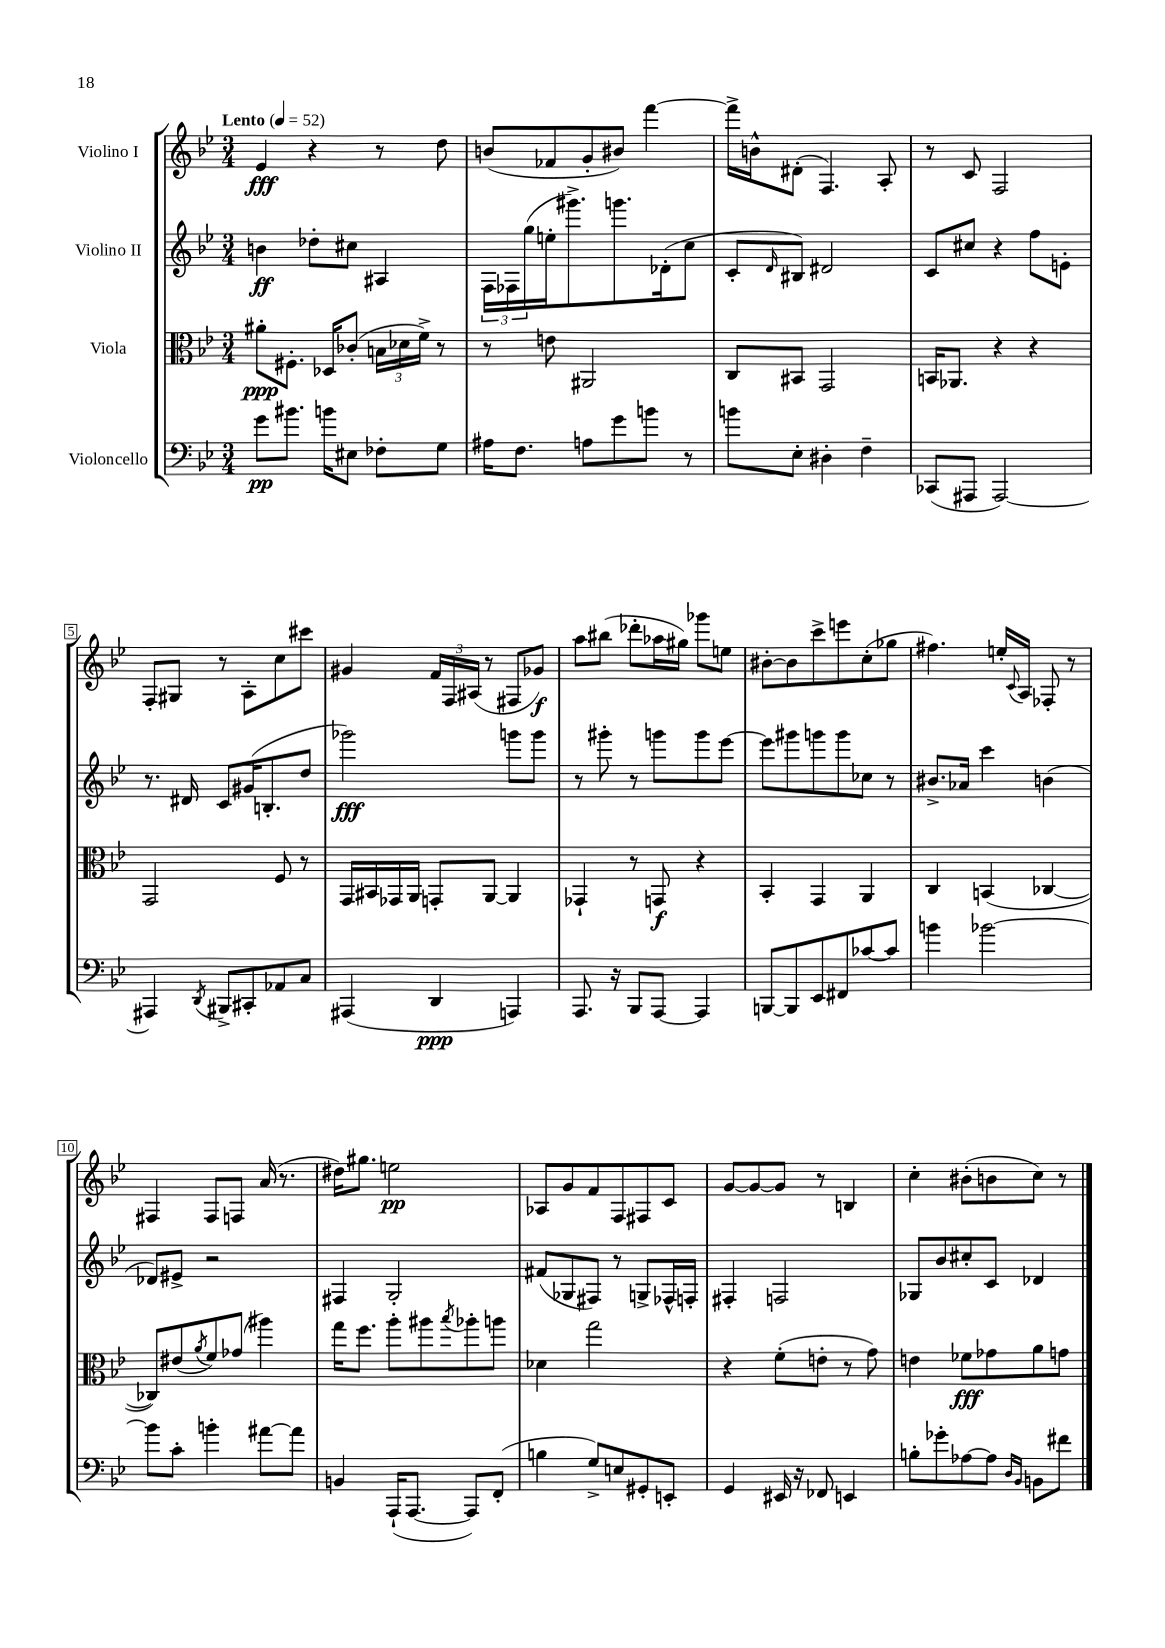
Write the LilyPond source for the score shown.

<<
\new StaffGroup <<
\new Staff = "s0" \with { instrumentName = "Violino I" } {
    \clef treble \key bes \major \numericTimeSignature \time 3/4 \tempo "Lento" 4 = 52
    ees'4\fff r4 r8 d''8 |
    b'8( fes'8 g'8-. bis'8) f'''4~ |
    f'''16-> b'16-^ dis'8-.( f4.) a8-. |
    r8 c'8 f2 |
    f8-. gis8 r8 a8-. c''8 cis'''8 |
    gis'4 \tuplet 3/2 { f'16 f16 ais16( } r8 fis8 ges'8\f) |
    a''8 bis''8( des'''8-. aes''16 gis''16) ges'''8 e''8 |
    bis'8~-. bis'8 c'''8-> e'''8 c''8-.( ges''8 |
    fis''4.) e''16-. \appoggiatura { c'8 } a16 fes8-. r8 |
    fis4 fis8 f8 a'16( r8. |
    dis''16) gis''8. e''2\pp |
    aes8 g'8 f'8 f8 fis8 c'8 |
    g'8~ g'8~ g'8 r8 b4 |
    c''4-. bis'8-.( b'8 c''8) r8 \bar "|." |
}
\new Staff = "s1" \with { instrumentName = "Violino II" } {
    \clef treble \key bes \major \numericTimeSignature \time 3/4
    b'4\ff des''8-. cis''8 ais4 |
    \tuplet 3/2 { f16 fes16 g''16( } e''16-. gis'''8.->) g'''8. des'16-.( c''8 |
    c'8-. \grace { d'16 } bis8) dis'2 |
    c'8 cis''8 r4 f''8 e'8-. |
    r8. dis'16 c'8 gis'16( b8.-. d''8 |
    ges'''2\fff) g'''8 g'''8 |
    r8 gis'''8-. r8 g'''8 g'''8 ees'''8~ |
    ees'''8 gis'''8 g'''8 g'''8 ces''8 r8 |
    bis'8.-> aes'16 c'''4 b'4( |
    des'8) eis'8-> r2 |
    fis4 g2-. |
    fis'8( ges8 fis8) r8 g8-> fes16-^ f16-. |
    fis4-. f2 |
    ges8 bes'8 cis''8-. c'8 des'4 \bar "|." |
}
\new Staff = "s2" \with { instrumentName = "Viola" } {
    \clef alto \key bes \major \numericTimeSignature \time 3/4
    ais'8-.\ppp fis8.-. des16 ces'8-.( \tuplet 3/2 { b16 des'16 f'16->) } r8 |
    r8 e'8 ais,2 |
    c8 bis,8 g,2 |
    b,16 aes,8. r4 r4 |
    g,2 f8 r8 |
    g,16 bis,16 ges,16 a,16 g,8-. a,8~ a,4 |
    ges,4-! r8 g,8\f r4 |
    bes,4-. g,4 a,4 |
    c4 b,4( ces4~ |
    ces8) eis'8( \acciaccatura { a'8 } f'8) ges'8( ais''4) |
    g''16 f''8. a''8-. ais''8 \acciaccatura { bes''8 } aes''8-. a''8 |
    des'4 g''2 |
    r4 f'8-.( e'8-. r8 g'8) |
    e'4 fes'8\fff ges'8 a'8 g'8 \bar "|." |
}
\new Staff = "s3" \with { instrumentName = "Violoncello" } {
    \clef bass \key bes \major \numericTimeSignature \time 3/4
    g'8\pp bis'8. b'16 eis8 fes8-. g8 |
    ais16 f8. a8 g'8 b'8 r8 |
    b'8 ees8-. dis4-. f4-- |
    ces,8( ais,,8 ais,,2~) |
    ais,,4 \acciaccatura { d,8 } bis,,8-> cis,8-. aes,8 c8 |
    ais,,4( d,4\ppp a,,4) |
    a,,8. r16 bes,,8 a,,8~ a,,4 |
    b,,8~ b,,8 ees,8 fis,8 ces'8~ ces'8 |
    b'4 bes'2~ |
    bes'8 c'8-. b'4-. ais'8~ ais'8 |
    b,4 a,,16-!( a,,8.~ a,,8) f,8-.( |
    b4 g8->) e8 gis,8-. e,8-. |
    g,4 eis,16 r16 fes,8 e,4 |
    b8-. ges'8-. aes8~ aes8 \grace { d16 bes,16 } b,8 fis'8 \bar "|." |
}
>>
>>
\layout { \context { \Score \override BarNumber.stencil = #(make-stencil-boxer 0.1 0.3 ly:text-interface::print) } }
